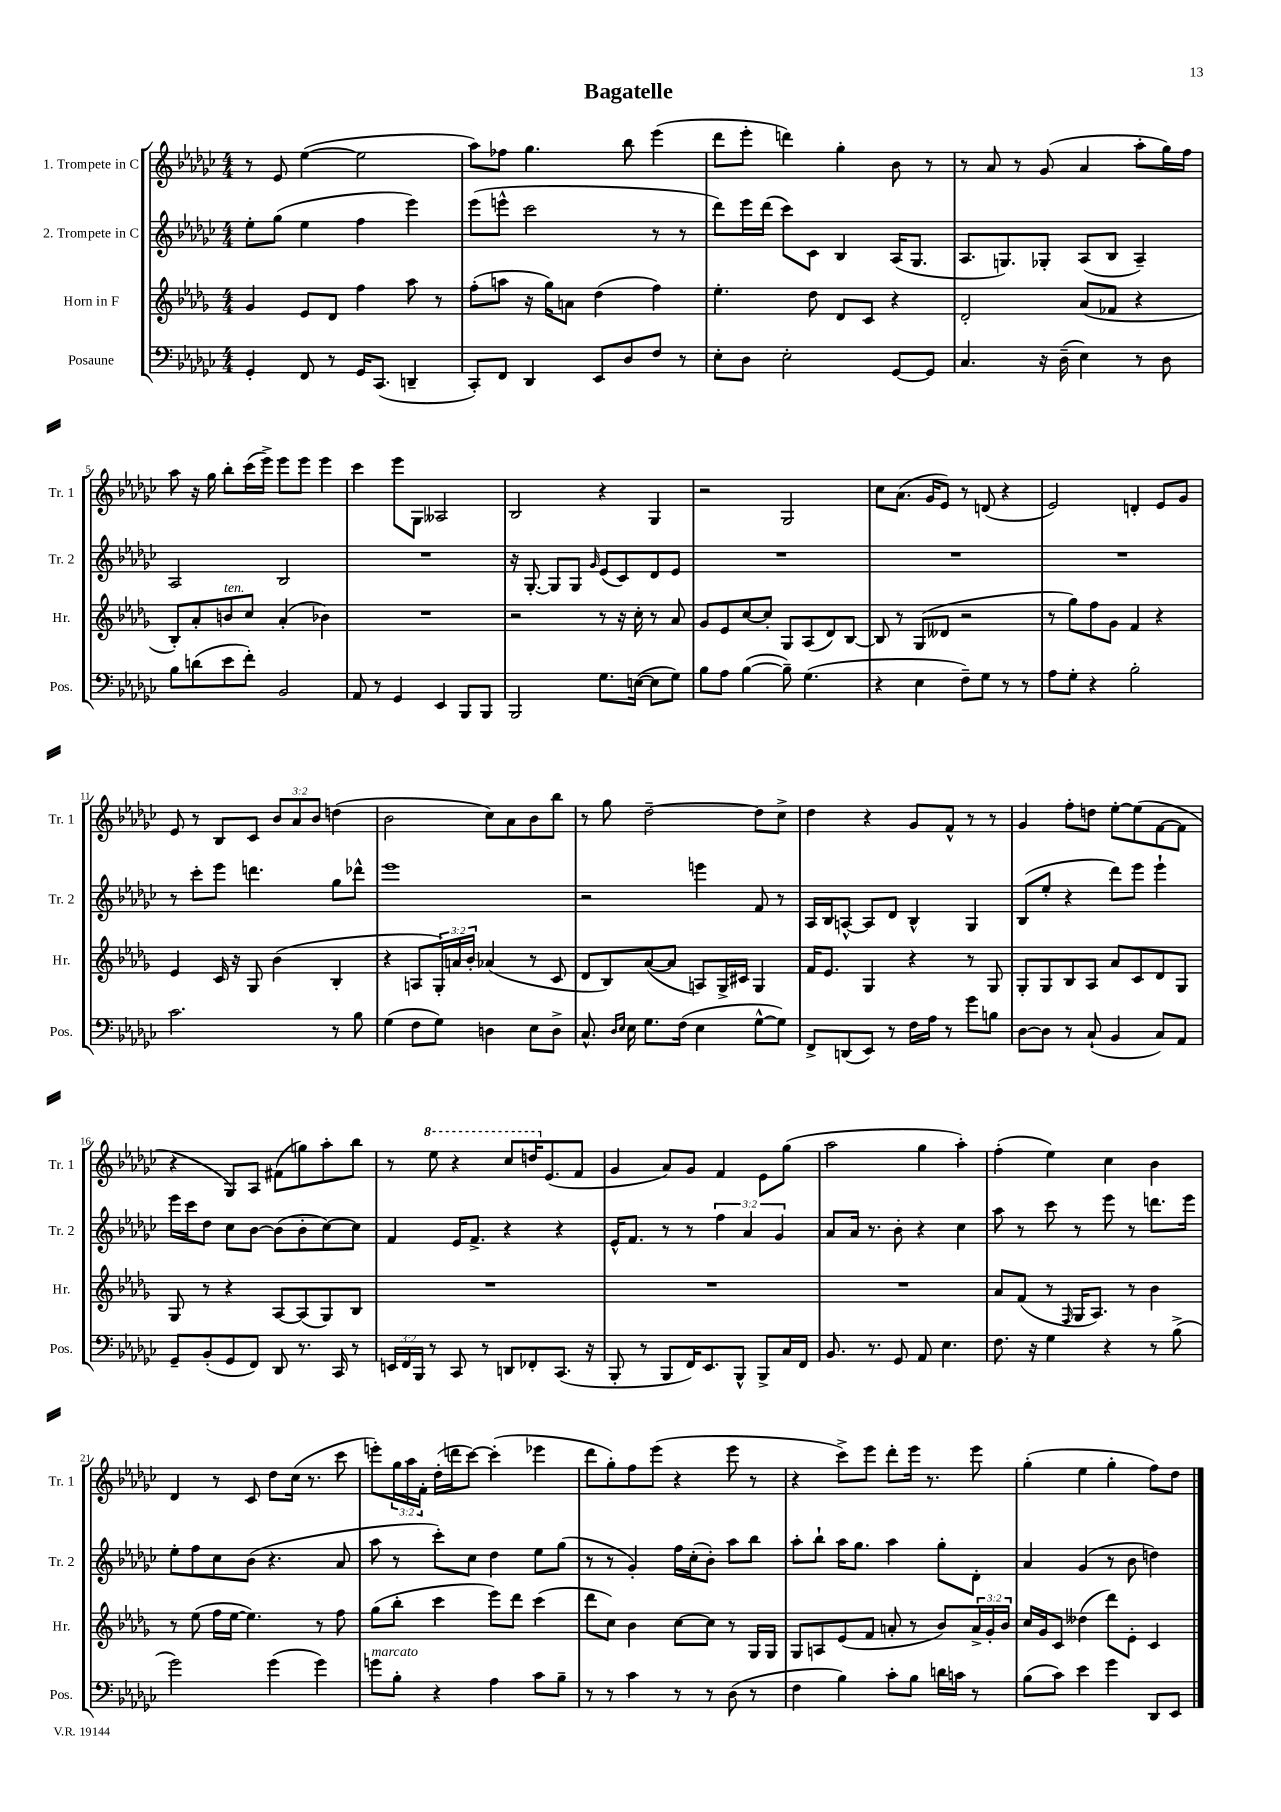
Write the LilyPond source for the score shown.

\header { title = "Bagatelle" }
<<
\new StaffGroup <<
\new Staff = "s0" \with { instrumentName = "1. Trompete in C" shortInstrumentName = "Tr. 1" } {
    \clef treble \key ges \major \numericTimeSignature \time 4/4 \override Staff.TupletNumber.text = #tuplet-number::calc-fraction-text
    r8 ees'8 ees''4~( ees''2 |
    aes''8) fes''8 ges''4. bes''8 ees'''4( |
    des'''8 ees'''8-. d'''4) ges''4-. bes'8 r8 |
    r8 aes'8 r8 ges'8( aes'4 aes''8-. ges''16) f''16 |
    aes''8 r16 ges''16 bes''8-. ces'''16( ees'''16->) ees'''8 ees'''8 ees'''4 |
    ces'''4 ees'''8 ges8 aeses2 |
    bes2 r4 ges4 |
    r2 ges2 |
    ces''8 aes'8.( ges'16 ees'8) r8 d'8( r4 |
    ees'2) d'4-. ees'8 ges'8 |
    ees'8 r8 bes8 ces'8 \tuplet 3/2 { bes'8 aes'8 bes'8 } d''4( |
    bes'2 ces''8) aes'8 bes'8 bes''8 |
    r8 ges''8 des''2~-- des''8 ces''8-> |
    des''4 r4 ges'8 f'8-^ r8 r8 |
    ges'4 f''8-. d''8 ees''8~-. ees''8( f'8~ f'8 |
    r4 ges8) aes8 fis'8( g''8) aes''8-. bes''8 |
    r8 \ottava #1 ees'''8 r4 ces'''8 d'''16 \ottava #0 ees'8.( f'8 |
    ges'4 aes'8) ges'8 f'4 ees'8 ges''8( |
    aes''2 ges''4 aes''4-.) |
    f''4-.( ees''4) ces''4 bes'4 |
    des'4 r8 ces'8 des''8 ces''16( r8. ces'''8 |
    e'''8-.) \tuplet 3/2 { ges''16 aes''16 f'16-. } des''16-.( d'''16 ces'''8~) ces'''4-.( ees'''4 |
    des'''8 ges''8-.) f''8 ees'''8( r4 ees'''8 r8 |
    r4 ces'''8->) ees'''8 des'''8-. ees'''16 r8. ees'''8 |
    ges''4-.( ees''4 ges''4-. f''8) des''8 \bar "|." |
}
\new Staff = "s1" \with { instrumentName = "2. Trompete in C" shortInstrumentName = "Tr. 2" } {
    \clef treble \key ges \major \numericTimeSignature \time 4/4 \override Staff.TupletNumber.text = #tuplet-number::calc-fraction-text
    ees''8-. ges''8( ees''4 f''4 ees'''4) |
    ees'''8( e'''8-^ ces'''2 r8 r8 |
    des'''8) ees'''16 des'''16( ces'''8) ces'8 bes4 aes16( ges8. |
    aes8. g8.) ges8-. aes8( bes8 aes4--) |
    aes2 bes2 |
    R1 |
    r16 ges8.~-. ges8 ges8 \grace { ges'16 } ees'8( ces'8) des'8 ees'8 |
    R1 |
    R1 |
    R1 |
    r8 ces'''8-. ees'''8 d'''4. ges''8 des'''8-^ |
    ees'''1 |
    r2 e'''4 f'8 r8 |
    aes16 bes16 a8~-^ a8 des'8 bes4-^ ges4 |
    bes8( ees''8-. r4 des'''8) ees'''8 ees'''4-! |
    ees'''16 ces'''16 des''8 ces''8 bes'8~ bes'8( bes'8-. ces''8~) ces''8 |
    f'4 ees'16 f'8.-> r4 r4 |
    ees'16-^ f'8. r8 r8 \tuplet 3/2 { f''4 aes'4 ges'4 } |
    aes'8 aes'16 r8. bes'8-. r4 ces''4 |
    aes''8 r8 ces'''8 r8 ees'''8 r8 d'''8. ees'''16 |
    ees''8-. f''8 ces''8 bes'8( r4. aes'8 |
    aes''8 r8 ces'''8-.) ces''8 des''4 ees''8 ges''8( |
    r8 r8 ges'4-.) f''16 ces''16-.( bes'8-.) aes''8 bes''8 |
    aes''8-. bes''8-! aes''16 ges''8. aes''4 ges''8-. des'8-. |
    aes'4 ges'4( r8 bes'8 d''4) \bar "|." |
}
\new Staff = "s2" \with { instrumentName = "Horn in F" shortInstrumentName = "Hr." } {
    \clef treble \key des \major \numericTimeSignature \time 4/4 \override Staff.TupletNumber.text = #tuplet-number::calc-fraction-text
    ges'4 ees'8 des'8 f''4 aes''8 r8 |
    f''8-.( a''8 r16 ges''16) a'8 des''4( f''4) |
    ees''4.-. des''8 des'8 c'8 r4 |
    des'2-. aes'8( fes'8 r4 |
    bes8-.) aes'8-. b'8^\markup { \italic "ten." } c''8 aes'4-.( bes'4) |
    R1 |
    r2 r8 r16 c''16-. r8 aes'8 |
    ges'8 ees'8 c''8~ c''8-. ges8 aes8( des'8) bes8~ |
    bes8 r8 ges8( deses'8 r2 |
    r8 ges''8) f''8 ges'8 f'4 r4 |
    ees'4 c'16 r16 ges8 bes'4( bes4-. |
    r4 a8 \tuplet 3/2 { ges16-.) a'16 bes'16-. } aes'4( r8 c'8 |
    des'8 bes8) aes'8~( aes'8 a8) ges16-> cis'16 ges4 |
    f'16 ees'8. ges4 r4 r8 ges8 |
    ges8-. ges8 bes8 aes8 aes'8 c'8 des'8 ges8 |
    ges8 r8 r4 aes8~ aes8( ges8) bes8 |
    R1 |
    R1 |
    R1 |
    aes'8 f'8( r8 \grace { f16 } ges16 aes8.) r8 bes'4 |
    r8 ees''8( f''16 ees''16~ ees''4.) r8 f''8 |
    ges''8( bes''8-. c'''4 ees'''8) des'''8 c'''4( |
    des'''8 c''8) bes'4 c''8~ c''8 r8 ges16 ges16 |
    ges8 a8 ees'8( f'8 a'8-. r8 bes'8) \tuplet 3/2 { a'16-> ges'16-. bes'16 } |
    c''16 ges'16 c'8 deses''4( des'''8) ees'8-. c'4 \bar "|." |
}
\new Staff = "s3" \with { instrumentName = "Posaune" shortInstrumentName = "Pos." } {
    \clef bass \key ges \major \numericTimeSignature \time 4/4 \override Staff.TupletNumber.text = #tuplet-number::calc-fraction-text
    ges,4-. f,8 r8 ges,16 ces,8.( d,4-- |
    ces,8-.) f,8 des,4 ees,8 des8 f8 r8 |
    ees8-. des8 ees2-. ges,8~ ges,8 |
    ces4. r16 des16--( ees4) r8 des8 |
    bes8 d'8( ees'8 f'8-.) bes,2 |
    aes,8 r8 ges,4 ees,4 bes,,8 bes,,8 |
    bes,,2 ges8. e16~( e8 ges8) |
    bes8 aes8 bes4~( bes8--) ges4.( |
    r4 ees4 f8--) ges8 r8 r8 |
    aes8 ges8-. r4 bes2-. |
    ces'2. r8 bes8 |
    ges4( f8 ges8) d4 ees8 d8-> |
    ces8.-^ \grace { des16 ees16 } ees16 ges8. f16( ees4 ges8~-^ ges8) |
    f,8-> d,8( ees,8) r8 f16 aes16 r8 ges'8 b8 |
    des8~ des8 r8 ces8-!( bes,4 ces8) aes,8 |
    ges,8-- bes,8-.( ges,8 f,8) des,8 r8. ces,16 r8 |
    \tuplet 3/2 { e,16 f,16 bes,,16 } r8 ces,8 r8 d,8 fes,8-. ces,8.( r16 |
    bes,,8-. r8 bes,,8 f,16) ees,8. bes,,8-^ bes,,8-> ces16 f,16 |
    bes,8. r8. ges,8 aes,8 ees4. |
    f8. r16 ges4 r4 r8 bes8->( |
    ges'2) ges'4( ges'4) |
    g'8^\markup { \italic "marcato" } bes8-. r4 aes4 ces'8 bes8-- |
    r8 r8 ces'4 r8 r8 des8( r8 |
    f4 bes4) ces'8-. bes8 d'16 c'16 r8 |
    bes8( ces'8) ees'4 ges'4 des,8 ees,8 \bar "|." |
}
>>
>>
